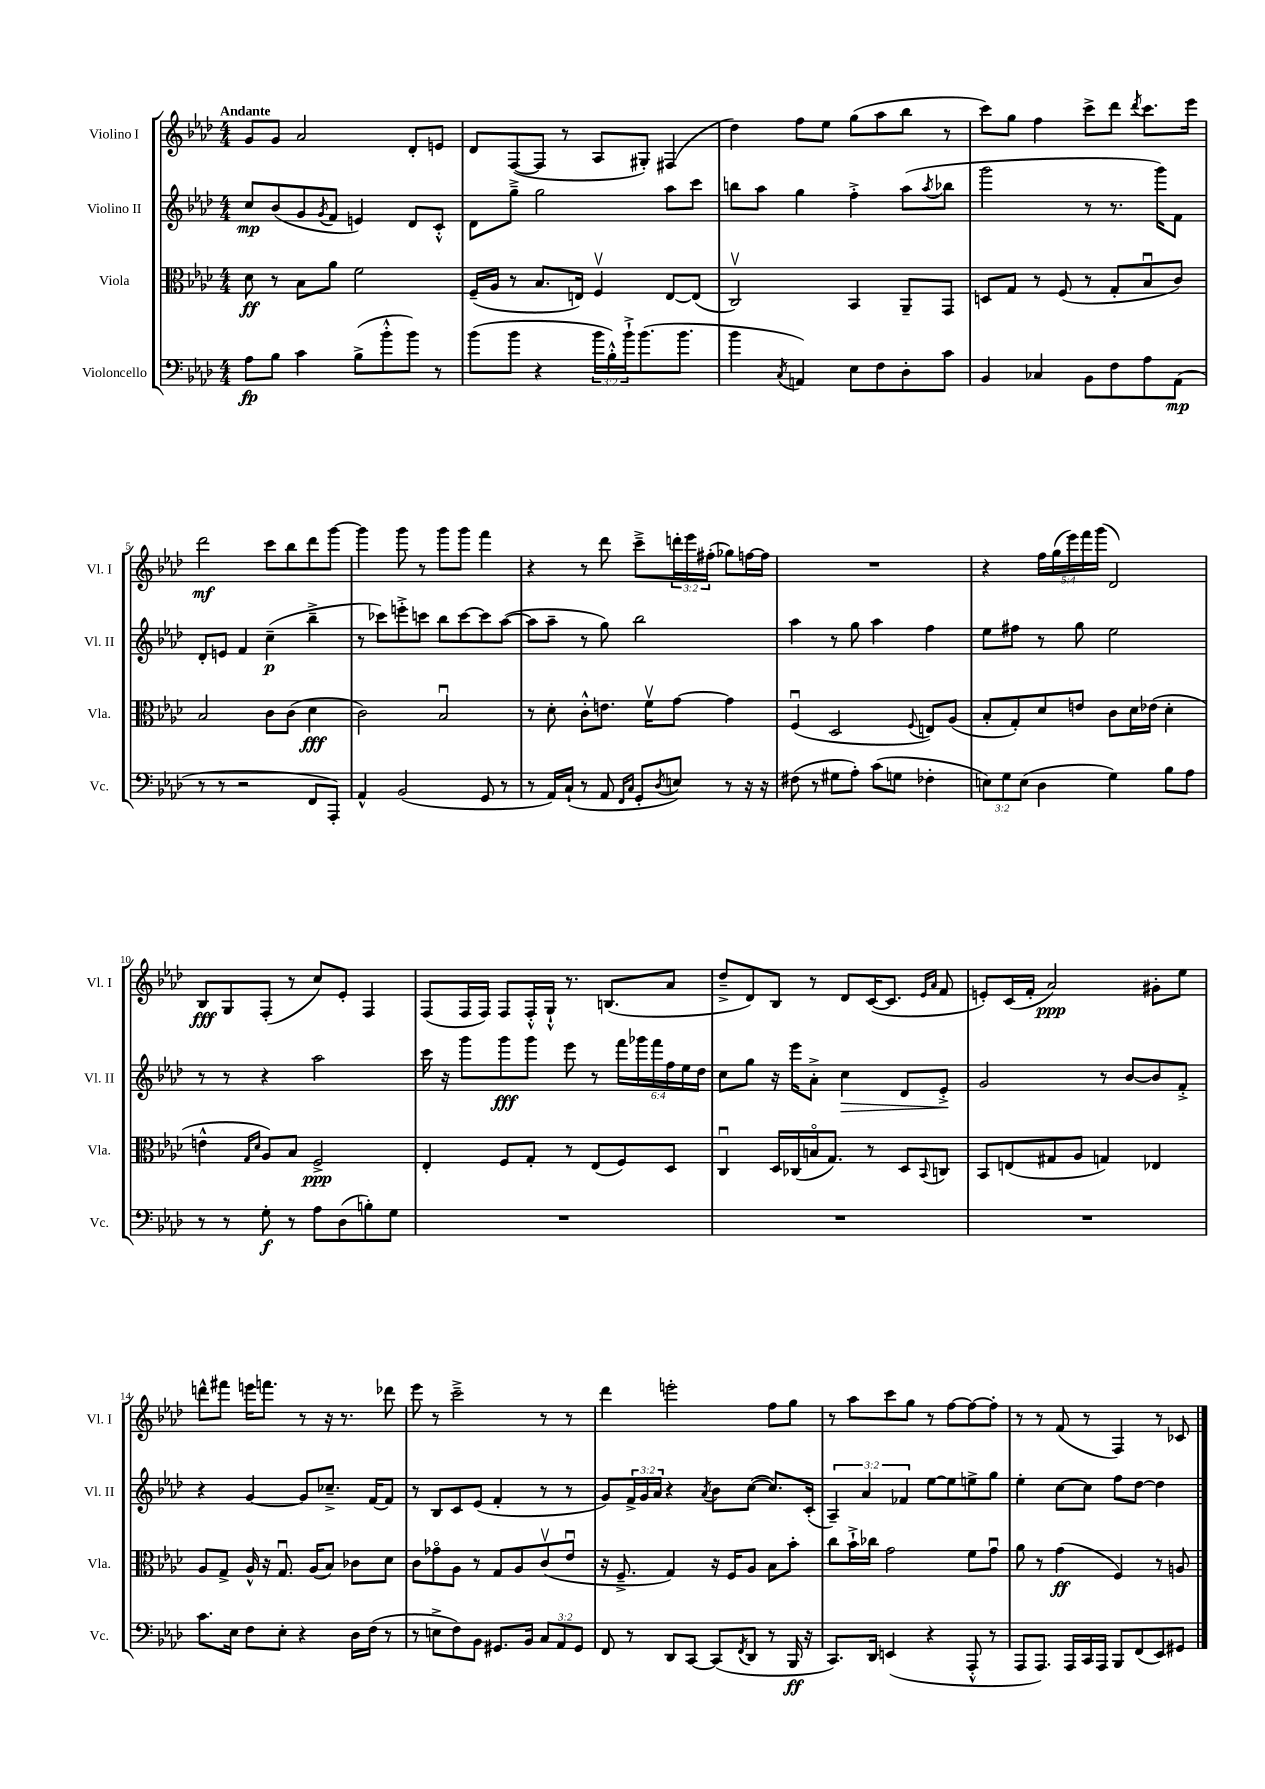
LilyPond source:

<<
\new StaffGroup <<
\new Staff = "s0" \with { instrumentName = "Violino I" shortInstrumentName = "Vl. I" } {
    \clef treble \key aes \major \numericTimeSignature \time 4/4 \override Staff.TupletNumber.text = #tuplet-number::calc-fraction-text \tempo "Andante"
    g'8 g'8 aes'2 des'8-. e'8 |
    des'8 f8~( f8 r8 aes8 gis8-.) fis4( |
    des''4) f''8 ees''8 g''8( aes''8 bes''8 r8 |
    c'''8) g''8 f''4 c'''8-> des'''8 \acciaccatura { des'''8 } c'''8. ees'''16 |
    des'''2\mf c'''8 bes''8 des'''8 g'''8~ |
    g'''4 g'''8 r8 g'''8 g'''8 f'''4 |
    r4 r8 des'''8 c'''8---> \tuplet 3/2 { d'''16-. ees'''16 fis''16-.( } ges''8) f''16~ f''16 |
    R1 |
    r4 \tuplet 5/4 { f''16 g''16( ees'''16) f'''16 g'''16( } des'2) |
    bes8\fff g8 f8-.( r8 c''8) ees'8-. f4 |
    f8( f16 f16) f8 f16-.-^ g16-!-^ r8. b8.( aes'8 |
    des''8---> des'8) bes8 r8 des'8 c'16~( c'8. \grace { ees'16 aes'16 } f'8 |
    e'8-.) c'16( f'16-. aes'2\ppp) gis'8-. ees''8 |
    d'''8-^ fis'''8 e'''16 f'''8. r8 r16 r8. des'''8 |
    ees'''8 r8 c'''2---> r8 r8 |
    des'''4 e'''2-. f''8 g''8 |
    r8 aes''8 c'''8 g''8 r8 f''8~ f''8~ f''8-. |
    r8 r8 f'8( r8 f4) r8 ces'8 \bar "|." |
}
\new Staff = "s1" \with { instrumentName = "Violino II" shortInstrumentName = "Vl. II" } {
    \clef treble \key aes \major \numericTimeSignature \time 4/4 \override Staff.TupletNumber.text = #tuplet-number::calc-fraction-text
    c''8\mp bes'8( g'8 \acciaccatura { g'8 } f'8 e'4) des'8 c'8-.-^ |
    des'8 g''8---> g''2 aes''8 c'''8 |
    b''8 aes''8 g''4 f''4-.-> aes''8( \acciaccatura { aes''8 } bes''8 |
    g'''2 r8 r8. g'''16) f'8 |
    des'8-. e'8 f'4 c''4--\p( bes''4---> |
    r8 ces'''8) e'''8-.-> c'''8 bes''8 c'''8~ c'''8 aes''8~( |
    aes''8 aes''8-- r8 g''8) bes''2 |
    aes''4 r8 g''8 aes''4 f''4 |
    ees''8 fis''8 r8 g''8 ees''2 |
    r8 r8 r4 aes''2 |
    c'''16 r16 g'''8 g'''8\fff g'''8 ees'''8 r8 \tuplet 6/4 { f'''16 ges'''16 f'''16 f''16 ees''16 des''16 } |
    c''8 g''8 r16 ees'''16 aes'8-.-> c''4\> des'8 ees'8-.->\! |
    g'2 r8 bes'8~ bes'8 f'8-.-> |
    r4 g'4~ g'8 ces''8.---> f'16~ f'8 |
    r8 bes8 c'8 ees'8( f'4-. r8 r8 |
    g'8) \tuplet 3/2 { f'16-> g'16 aes'16 } r4 \acciaccatura { aes'8 } bes'8 c''8~( c''8.) c'16-.( |
    \tuplet 3/2 { aes4--) aes'4 fes'4 } ees''8~ ees''8 e''8-> g''8 |
    ees''4-. c''8~ c''8 f''8 des''8~ des''4 \bar "|." |
}
\new Staff = "s2" \with { instrumentName = "Viola" shortInstrumentName = "Vla." } {
    \clef alto \key aes \major \numericTimeSignature \time 4/4
    des'8\ff r8 bes8 aes'8 f'2 |
    f16--( aes16 r8 bes8. e16) f4\upbow e8~ e8( |
    c2\upbow) bes,4 aes,8-- g,8 |
    d8 g8 r8 f8( r8 g8-. bes8\downbow c'8) |
    bes2 c'8 c'8( des'4\fff |
    c'2) bes2\downbow |
    r8 des'8-. c'8-.-^ e'8. f'16\upbow g'8~ g'4 |
    f4\downbow( des2 \appoggiatura { f8 } e8) aes8( |
    bes8-. g8-.) des'8 e'8 c'8 des'16 ees'16( des'4-. |
    e'4-^ \grace { g16 des'16 } aes8) bes8 f2->\ppp |
    ees4-. f8 g8-. r8 ees8( f8) des8 |
    c4\downbow des16 ces16( b16\flageolet g8.) r8 des8 \appoggiatura { bes,8 } c8 |
    bes,8 e8( gis8 aes8 g4) ees4 |
    aes8 g8-> aes16-^ r16 g8.\downbow aes16( bes8) ces'8 des'8 |
    c'8 ges'8\flageolet aes8 r8 g8 aes8 c'8\upbow( ees'8\downbow |
    r16 f8.---> g4) r16 f16 aes8 bes8 bes'8-. |
    c''8 bes'16-!-> ces''16 g'2 f'8 g'8\downbow |
    aes'8 r8 g'4\ff( f4) r8 a8 \bar "|." |
}
\new Staff = "s3" \with { instrumentName = "Violoncello" shortInstrumentName = "Vc." } {
    \clef bass \key aes \major \numericTimeSignature \time 4/4 \override Staff.TupletNumber.text = #tuplet-number::calc-fraction-text
    aes8\fp bes8 c'4 bes8->( bes'8-.-^ bes'8) r8 |
    bes'8( bes'8 r4 \tuplet 3/2 { bes'16 bes16-.-^) bes'16-!-> } bes'8.( bes'8. |
    bes'4 \acciaccatura { c8 } a,4) ees8 f8 des8-. c'8 |
    bes,4 ces4 bes,8 f8 aes8 aes,8\mp( |
    r8 r8 r2 f,8 aes,,8-.) |
    aes,4-^ bes,2( g,8 r8 |
    r8 aes,16) c16-!( r8 aes,8 \grace { f,16 c16 } g,8-. \acciaccatura { des8 } e8) r8 r16 r16 |
    fis8( r8 gis8 aes8-.) c'8( g8 fes4-. |
    \tuplet 3/2 { e8) g8 e8( } des4 g4) bes8 aes8 |
    r8 r8 g8-.\f r8 aes8 des8( b8-.) g8 |
    R1 |
    R1 |
    R1 |
    c'8. ees16 f8 ees8-. r4 des16 f16( r8 |
    r8 e8-> f8) bes,8 gis,8. bes,16 \tuplet 3/2 { c8 aes,8 gis,8 } |
    f,8 r8 des,8 c,8~ c,8( \acciaccatura { f,8 } des,8 r8 bes,,16\ff r16 |
    c,8.) des,16 e,4( r4 aes,,8-.-^ r8 |
    aes,,8 aes,,8.) aes,,16 c,16 aes,,16 bes,,8 f,8( ees,8) gis,8 \bar "|." |
}
>>
>>
